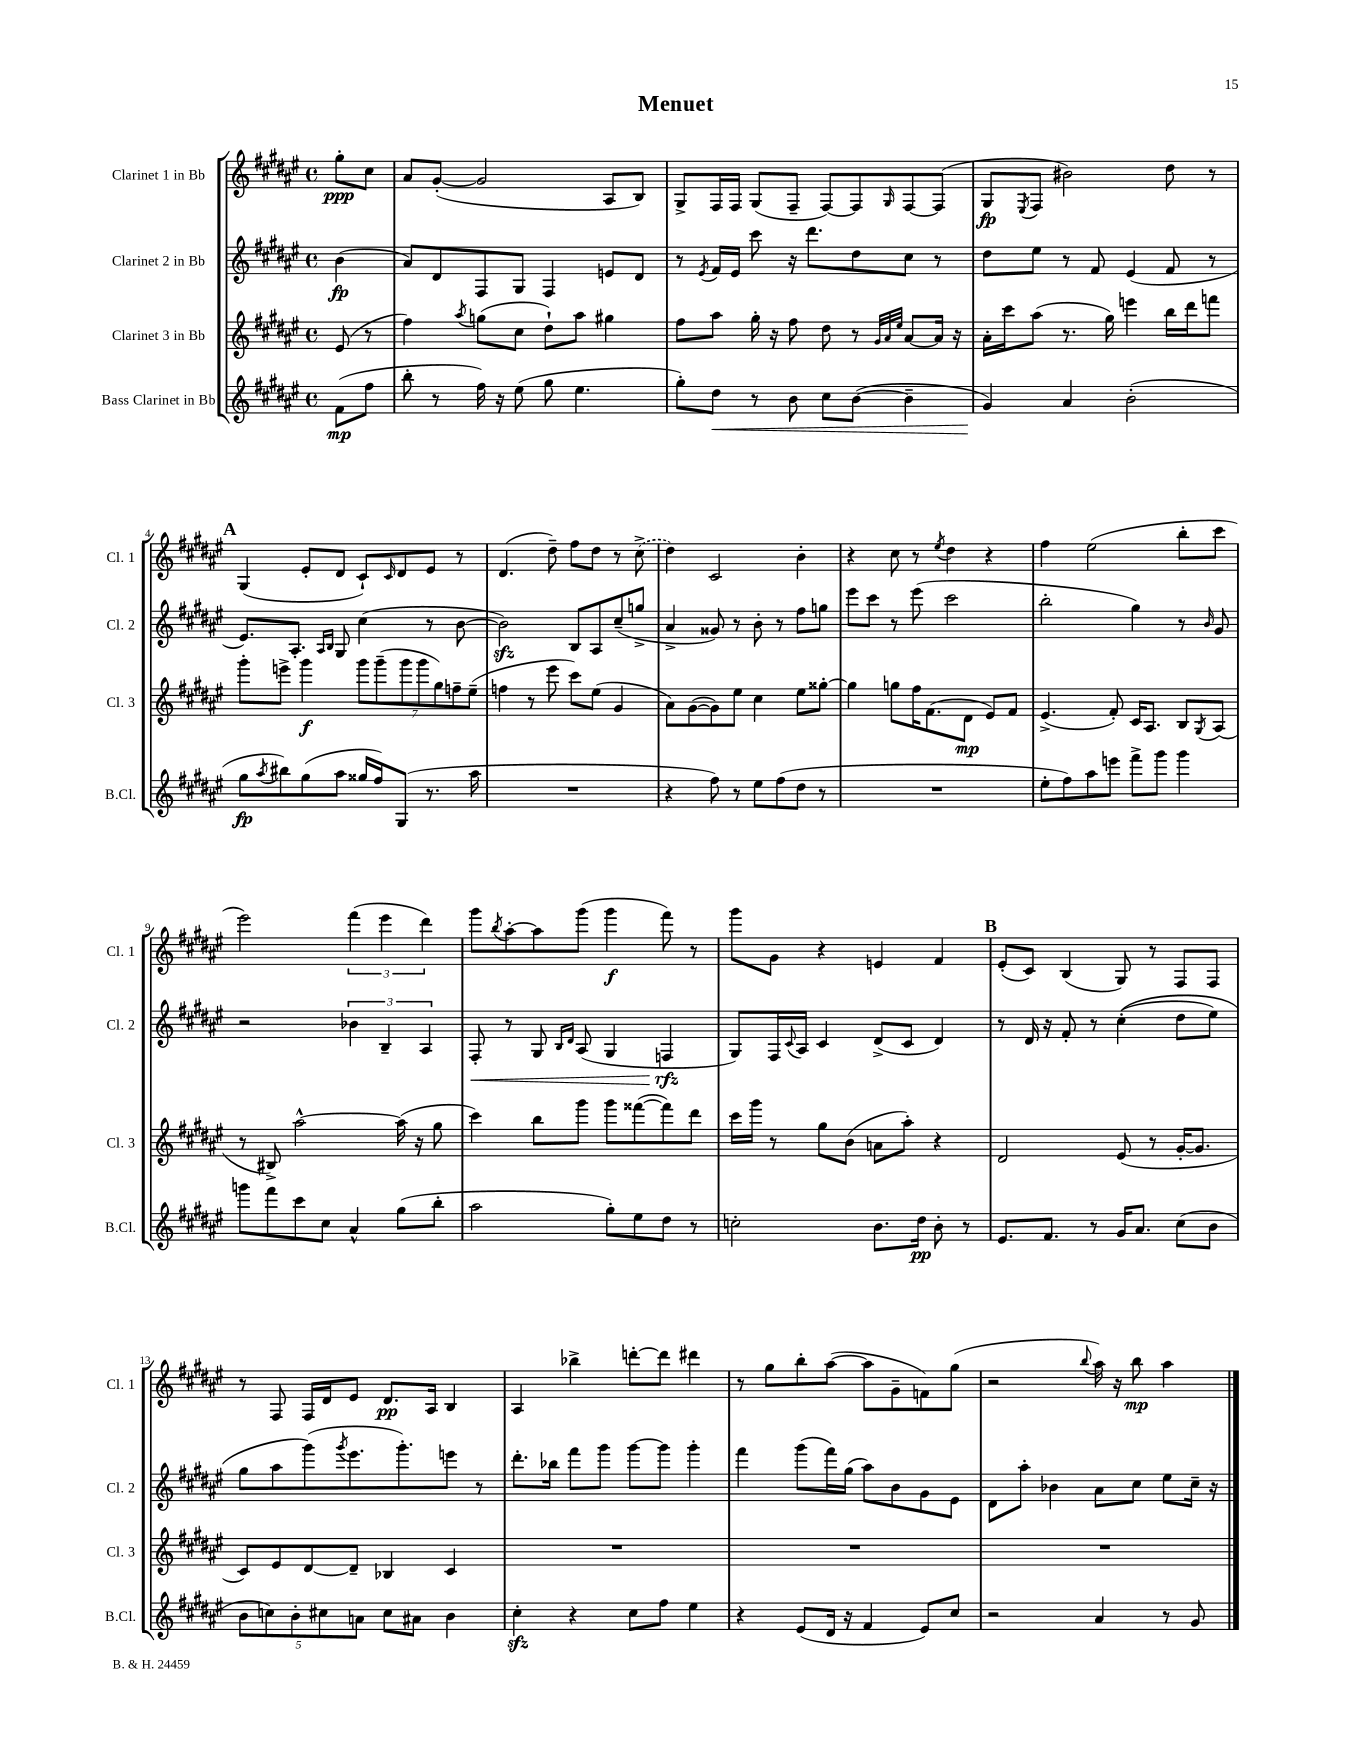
\header { title = "Menuet" }
<<
\new StaffGroup <<
\new Staff = "s0" \with { instrumentName = "Clarinet 1 in Bb" shortInstrumentName = "Cl. 1" } {
    \clef treble \key fis \major \defaultTimeSignature \time 4/4 \partial 4
    gis''8-.\ppp cis''8 |
    ais'8 gis'8~-.( gis'2 ais8 b8) |
    gis8-> fis16 fis16 gis8( fis8-- fis8~) fis8 \grace { gis16 } fis8~ fis8( |
    gis8\fp \acciaccatura { eis8 } fis8 bis'2) dis''8 r8 |
    \mark \markup { \bold "A" } gis4( eis'8-. dis'8 cis'8-!) \grace { cis'16 } dis'8 eis'8 r8 |
    dis'4.( dis''8--) fis''8 dis''8 r8 \once \slurDashed cis''8->( |
    dis''4) cis'2 b'4-. |
    r4 cis''8 r8 \acciaccatura { eis''8 } dis''4 r4 |
    fis''4 eis''2( b''8-. cis'''8 |
    eis'''2) \tuplet 3/2 { fis'''4( eis'''4 dis'''4) } |
    gis'''8 \acciaccatura { b''8 } ais''8~-. ais''8 gis'''8( gis'''4\f fis'''8) r8 |
    gis'''8 gis'8 r4 e'4 fis'4 |
    \mark \markup { \bold "B" } eis'8-.( cis'8) b4( gis8) r8 fis8 fis8 |
    r8 fis8 fis16 dis'16 eis'8 dis'8.\pp ais16 b4 |
    ais4 bes''4-> d'''8~-. d'''8 dis'''4 |
    r8 gis''8 b''8-. ais''8~( ais''8 gis'8-- f'8) gis''8( |
    r2 \appoggiatura { b''8 } ais''16) r16 b''8\mp ais''4 \bar "|." |
}
\new Staff = "s1" \with { instrumentName = "Clarinet 2 in Bb" shortInstrumentName = "Cl. 2" } {
    \clef treble \key fis \major \defaultTimeSignature \time 4/4 \partial 4
    b'4\fp( |
    ais'8) dis'8 fis8 gis8 fis4 e'8 dis'8 |
    r8 \acciaccatura { eis'8 } fis'16 eis'16 cis'''8 r16 dis'''8. dis''8 cis''8 r8 |
    dis''8 eis''8 r8 fis'8 eis'4( fis'8 r8 |
    \mark \markup { \bold "A" } eis'8.) ais8.-. \grace { ais16 b16 } gis8 cis''4( r8 b'8~ |
    b'2\sfz) b8 ais8 cis''8--( g''8-> |
    ais'4-> gisis'8) r8 b'8-. r8 fis''8 g''8 |
    eis'''8 cis'''8 r8 eis'''8( cis'''2 |
    b''2-. gis''4) r8 \grace { b'16 } gis'8 |
    r2 \tuplet 3/2 { bes'4 b4-- ais4 } |
    fis8-.\< r8 gis8 \grace { b16 dis'16 } ais8( gis4 f4\rfz\! |
    gis8) fis16 \appoggiatura { cis'8 } ais16 cis'4 dis'8->( cis'8 dis'4) |
    \mark \markup { \bold "B" } r8 dis'16 r16 fis'8-. r8 cis''4-.(\( dis''8 eis''8) |
    gis''8 ais''8 gis'''8(\) \acciaccatura { gis'''8 } eis'''8. gis'''8.-.) e'''8 r8 |
    dis'''8.-. bes''16 fis'''8 gis'''8 gis'''8~ gis'''8 gis'''4-. |
    fis'''4 gis'''8( fis'''16) gis''16( ais''8) b'8 gis'8 eis'8 |
    dis'8 ais''8-. bes'4 ais'8 cis''8 eis''8 cis''16-- r16 \bar "|." |
}
\new Staff = "s2" \with { instrumentName = "Clarinet 3 in Bb" shortInstrumentName = "Cl. 3" } {
    \clef treble \key fis \major \defaultTimeSignature \time 4/4 \partial 4
    eis'8( r8 |
    fis''4) \acciaccatura { ais''8 } g''8( cis''8 dis''8-!) ais''8 gis''4 |
    fis''8 ais''8 gis''16-. r16 fis''8 dis''8 r8 \grace { gis'32 ais'32 eis''32 } ais'8~ ais'16 r16 |
    ais'16-. cis'''16 ais''8( r8. gis''16) e'''4 b''16 dis'''16 f'''8 |
    \mark \markup { \bold "A" } gis'''8-. e'''8-> gis'''4\f \tuplet 7/4 { gis'''8 gis'''8--( gis'''8 gis'''8 gis''8) f''8-- eis''8--( } |
    f''4 r8 eis'''8 cis'''8) eis''8( gis'4 |
    ais'8) gis'8~( gis'8) eis''8 cis''4 eis''8 gisis''8~-. |
    gisis''4 g''8 fis''16 fis'8.( dis'8\mp eis'8) fis'8 |
    eis'4.->( fis'8-.) cis'16 ais8. b8 \acciaccatura { gis8 } ais8( |
    r8 bis8->) ais''2~-^ ais''16( r16 gis''8 |
    cis'''4) b''8 gis'''8 gis'''8 fisis'''8~( fisis'''8) dis'''8 |
    cis'''16 gis'''16 r8 gis''8 b'8( a'8 ais''8-.) r4 |
    \mark \markup { \bold "B" } dis'2 eis'8( r8 gis'16~-. gis'8. |
    cis'8) eis'8 dis'8~ dis'8-- bes4 cis'4 |
    R1 |
    R1 |
    R1 \bar "|." |
}
\new Staff = "s3" \with { instrumentName = "Bass Clarinet in Bb" shortInstrumentName = "B.Cl." } {
    \clef treble \key fis \major \defaultTimeSignature \time 4/4 \partial 4
    fis'8\mp( fis''8 |
    b''8-. r8 fis''16) r16 eis''8( gis''8 eis''4. |
    gis''8-.) dis''8\< r8 b'8 cis''8 b'8~( b'4-- |
    gis'4\!) ais'4 b'2-.( |
    \mark \markup { \bold "A" } gis''8\fp \acciaccatura { ais''8 } bis''8) gis''8( ais''8 gisis''16 fis''16) gis8( r8. ais''16 |
    R1 |
    r4 fis''8) r8 eis''8 fis''8( dis''8 r8 |
    R1 |
    eis''8-. fis''8) ais''8 e'''8 fis'''8-> gis'''8 gis'''4 |
    g'''8 fis'''8 cis'''8 cis''8 ais'4-^ gis''8( b''8-. |
    ais''2 gis''8-.) eis''8 dis''8 r8 |
    c''2-. b'8. dis''16\pp b'8-. r8 |
    \mark \markup { \bold "B" } eis'8. fis'8. r8 gis'16 ais'8. cis''8( b'8 |
    \tuplet 5/4 { b'8 c''8) b'8-. cis''8 a'8 } cis''8 ais'8 b'4 |
    cis''4-.\sfz r4 cis''8 fis''8 eis''4 |
    r4 eis'8( dis'16 r16 fis'4 eis'8) cis''8 |
    r2 ais'4 r8 gis'8 \bar "|." |
}
>>
>>
